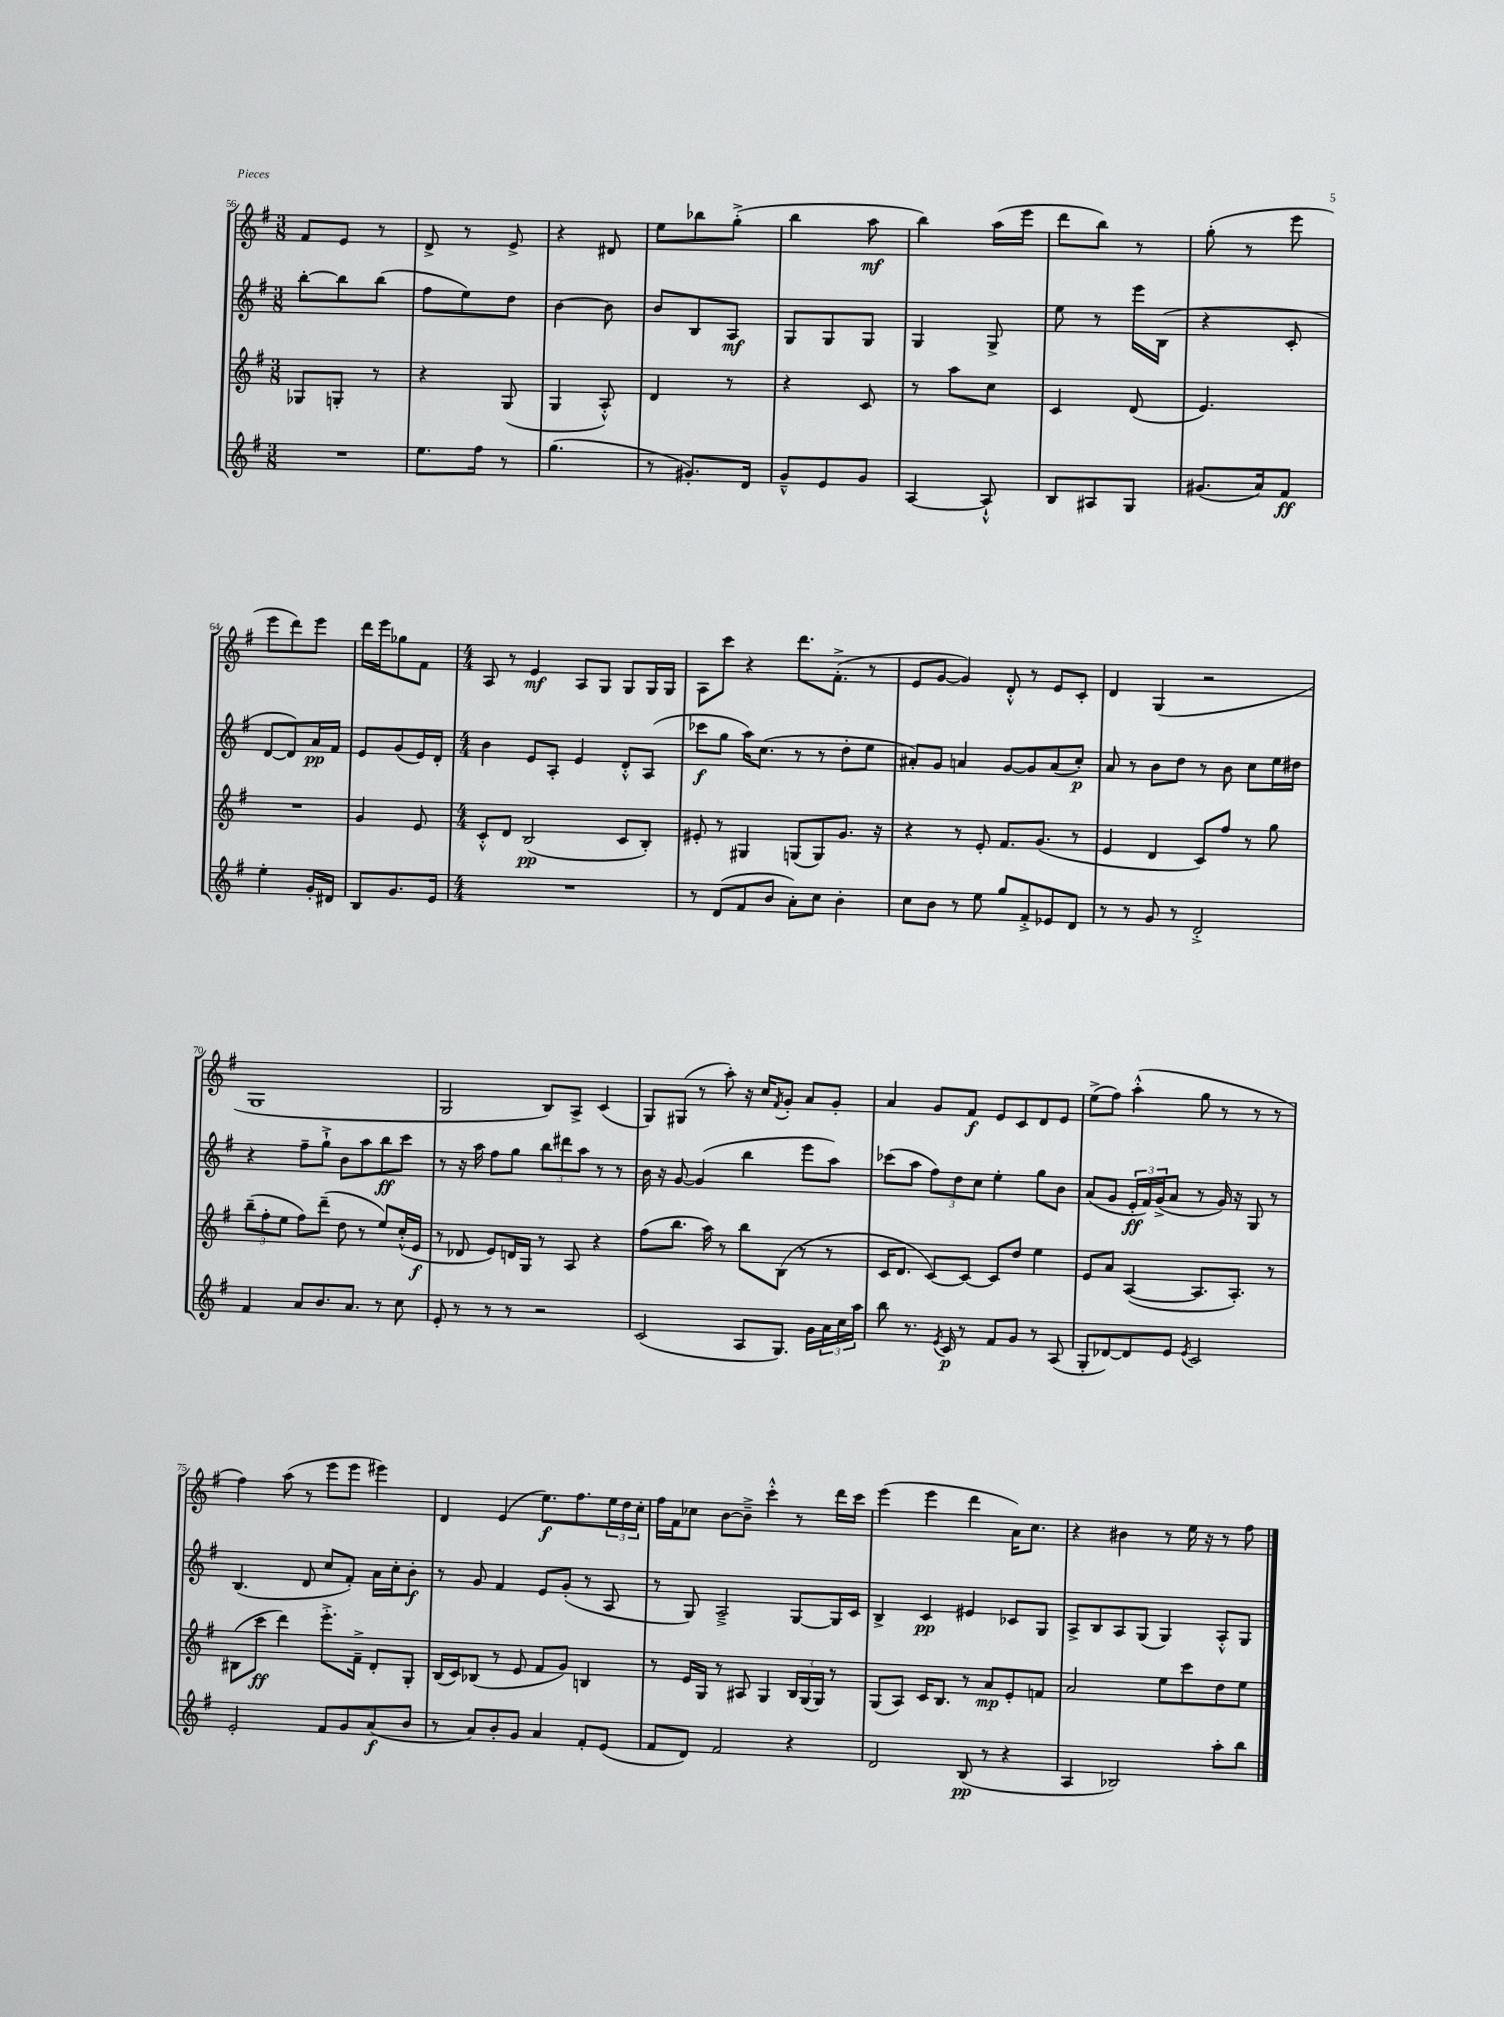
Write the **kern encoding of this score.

**kern	**dynam	**kern	**dynam	**kern	**dynam	**kern	**dynam
*part4	*part4	*part3	*part3	*part2	*part2	*part1	*part1
*staff4	*staff4	*staff3	*staff3	*staff2	*staff2	*staff1	*staff1
*clefG2	*	*clefG2	*	*clefG2	*	*clefG2	*
*k[f#]	*	*k[f#]	*	*k[f#]	*	*k[f#]	*
*M3/8	*	*M3/8	*	*M3/8	*	*M3/8	*
=56	=56	=56	=56	=56	=56	=56	=56
4.r	.	8G-X/L	.	[8bb'\L	.	8f#/L	.
.	.	8Gn'/J	.	8bb\]	.	8e/J	.
.	.	8r	.	(8bb\J	.	8r	.
=57	=57	=57	=57	=57	=57	=57	=57
8.ee\L	.	4r	.	8ff#\L	.	8d^/	.
.	.	.	.	8ee\)	.	8r	.
16ff#\Jk	.	.	.	.	.	.	.
8r	.	(8G/	.	8dd\J	.	8e^/	.
=58	=58	=58	=58	=58	=58	=58	=58
(4.gg\	.	4G/	.	[4b\	.	4r	.
.	.	8A'^^/)	.	8b\]	.	8d#X/	.
=59	=59	=59	=59	=59	=59	=59	=59
8r	.	4d/	.	8b/L	.	8ee\L	.
8.g#X'/L)	.	.	.	8B/	.	8bb-X\	.
.	.	8r	.	8A/J	mf	(8gg'^\J	.
16d/Jk	.	.	.	.	.	.	.
=60	=60	=60	=60	=60	=60	=60	=60
8g~^^/L	.	4r	.	8G/L	.	4bb\	.
8e/	.	.	.	8G/	.	.	.
8g/J	.	8c/	.	8G/J	.	8aa\	mf
=61	=61	=61	=61	=61	=61	=61	=61
[4A/	.	8r	.	4G/	.	4bb\)	.
.	.	8aa\L	.	.	.	.	.
8A`^^/]	.	8cc\J	.	8G^/	.	(16aa\LL	.
.	.	.	.	.	.	16eee\JJ	.
=62	=62	=62	=62	=62	=62	=62	=62
8B/L	.	4c/	.	8ee\	.	8ddd\L	.
8A#X/	.	.	.	8r	.	8bb\J)	.
8G/J	.	(8d/	.	16eee\LL	.	8r	.
.	.	.	.	(16B\JJ	.	.	.
=63	=63	=63	=63	=63	=63	=63	=63
(8.g#X/L	.	4.e/)	.	4r	.	(8gg'\	.
.	.	.	.	.	.	8r	.
16a/k)	.	.	.	.	.	.	.
8f#/J	ff	.	.	8c'/	.	8eee\	.
!!LO:LB:g=z
=64	=64	=64	=64	=64	=64	=64	=64
4ee'\	.	4.r	.	[8d/L	.	8eee\L	.
.	.	.	.	8d/])	.	8ddd\)	.
16g'/LL	.	.	.	16a/L	pp	8eee\J	.
16d#X/JJ	.	.	.	16f#/JJ	.	.	.
=65	=65	=65	=65	=65	=65	=65	=65
8B/L	.	4g/	.	8e/L	.	16ddd\LL	.
.	.	.	.	.	.	16eee\J	.
8.g/	.	.	.	(8g/	.	8gg-X\	.
.	.	8e/	.	16e/L)	.	8f#\J	.
16e/Jk	.	.	.	16d'/JJ	.	.	.
=66	=66	=66	=66	=66	=66	=66	=66
*M4/4	*	*M4/4	*	*M4/4	*	*M4/4	*
1r	.	8c'^^/L	.	4b\	.	8A/	.
.	.	8d/J	.	.	.	8r	.
.	.	(2B/	pp	8e/L	.	4e/	mf
.	.	.	.	8A'/J	.	.	.
.	.	.	.	4e/	.	8A/L	.
.	.	.	.	.	.	8G/J	.
.	.	8c/L	.	8d'^^/L	.	8G/L	.
.	.	8B'/J)	.	(8A/J	.	16G/L	.
.	.	.	.	.	.	16G/JJ	.
=67	=67	=67	=67	=67	=67	=67	=67
8r	.	8e#X'/	.	8ccc-X\L	f	8A\L	.
(8d/L	.	8r	.	8gg\J	.	8ccc\J	.
8f#/	.	4G#X/	.	16aa\KL)	.	4r	.
.	.	.	.	(8.cc\J	.	.	.
8b/J	.	.	.	.	.	.	.
8a'\L)	.	(8Gn/L	.	8r	.	8.ddd\L	.
8cc\J	.	8G/)	.	8r	.	.	.
.	.	.	.	.	.	(8.f#'^\J	.
4b'\	.	8.g/J	.	8dd'\L	.	.	.
.	.	.	.	8ee\J	.	8r	.
.	.	16r	.	.	.	.	.
=68	=68	=68	=68	=68	=68	=68	=68
8cc\L	.	4r	.	8a#X'/L)	.	8e/L	.
8b\J	.	.	.	8g/J	.	[8g/J	.
8r	.	8r	.	4an/	.	4g/])	.
8ee\	.	8e'/	.	.	.	.	.
8gg/L	.	8.f#/L	.	[8g/L	.	8d'^^/	.
8f#'^/	.	.	.	8g/]	.	8r	.
.	.	(8.g/J	.	.	.	.	.
8e-X/	.	.	.	(8a/	.	8e/L	.
8d/J	.	8r	.	8cc'/J)	p	8c'/J	.
=69	=69	=69	=69	=69	=69	=69	=69
8r	.	4e/	.	8a/	.	4d/	.
8r	.	.	.	8r	.	.	.
8g/	.	4d/	.	8b\L	.	(4G/	.
8r	.	.	.	8dd\J	.	.	.
2d'^/	.	8c/L)	.	8r	.	2r	.
.	.	8ff#/J	.	8b\	.	.	.
.	.	8r	.	8cc\L	.	.	.
.	.	8gg\	.	16ee\L	.	.	.
.	.	.	.	16dd#X\JJ	.	.	.
!!LO:LB:g=z
=70	=70	=70	=70	=70	=70	=70	=70
4f#/	.	(12bb~\L	.	4r	.	1G	.
.	.	12ff#'\	.	.	.	.	.
.	.	12ee\J	.	.	.	.	.
8a/L	.	8ff#\L)	.	8ff#~\L	.	.	.
8.b/	.	(8ddd~\J	.	8gg`^\J	.	.	.
.	.	8dd\	.	8b\L	.	.	.
8.a/J	.	.	.	.	.	.	.
.	.	8r	.	8aa\	.	.	.
8r	.	8ee/L)	.	8bb\	ff	.	.
8cc\	.	(16cc'^^/L	.	8ccc\J	.	.	.
.	.	16e/JJ	f	.	.	.	.
=71	=71	=71	=71	=71	=71	=71	=71
8e'/	.	8r	.	8r	.	2G/	.
8r	.	8d-X/	.	16r	.	.	.
.	.	.	.	16aa\	.	.	.
8r	.	8e/L)	.	8ff#\L	.	.	.
8r	.	16dn/L	.	8gg\J	.	.	.
.	.	16G/JJ	.	.	.	.	.
2r	.	8r	.	12bb\L	.	8B/L)	.
.	.	.	.	12ddd#X\	.	.	.
.	.	8A/	.	.	.	8A^/J	.
.	.	.	.	12aa\J	.	.	.
.	.	4r	.	8r	.	(4c/	.
.	.	.	.	8r	.	.	.
=72	=72	=72	=72	=72	=72	=72	=72
(2c/	.	(8ff#\L	.	16b\	.	8G/L)	.
.	.	.	.	16r	.	.	.
.	.	8.bb\J	.	[8g/	.	(8G#X/J	.
.	.	.	.	(4g/]	.	8r	.
.	.	16aa\)	.	.	.	.	.
.	.	8r	.	.	.	8aa'\)	.
8A/L	.	8bb\L	.	4bb\	.	16r	.
.	.	.	.	.	.	16cc/KL	.
.	.	.	.	.	.	8qf#/	.
8.G/J)	.	(8B\J	.	.	.	8g'/J	.
.	.	8r	.	8eee\L	.	8a/L	.
16g\LL	.	.	.	.	.	.	.
24a\	.	8r	.	8aa\J)	.	8g'/J	.
24cc\	.	.	.	.	.	.	.
24aa\JJ	.	.	.	.	.	.	.
=73	=73	=73	=73	=73	=73	=73	=73
8bb\	.	16c/KL	.	(8ccc-X\L	.	4a/	.
.	.	8.d/J	.	.	.	.	.
8.r	.	.	.	8aa\J	.	.	.
.	.	[8c/L)	.	12ff#\L)	.	8g/L	.
8qe/	.	.	.	.	.	.	.
16c/	p	.	.	.	.	.	.
.	.	.	.	12dd\	.	.	.
8r	.	8c/J_	.	.	.	8f#/J	f
.	.	.	.	12cc\J	.	.	.
8f#/L	.	8c/L]	.	4ee'\	.	8e/L	.
8g/J	.	8dd/J	.	.	.	8c/	.
8r	.	4ee\	.	8gg\L	.	8d/	.
(8A/	.	.	.	8b\J	.	8e/J	.
=74	=74	=74	=74	=74	=74	=74	=74
8G'/L	.	8e/L	.	(8a/L	.	(8ee^\L	.
[8d-X/)	.	8a/J	.	8g/J	.	8ff#\J)	.
8d-/]	.	([4A/	.	24e'/LL	ff	(4aa'^^\	.
.	.	.	.	24f#/)	.	.	.
.	.	.	.	(24g^/J	.	.	.
8e/J	.	.	.	8a/J	.	.	.
8qe/	.	.	.	.	.	.	.
2c/	.	8.A/L]	.	8r	.	8gg\	.
.	.	.	.	16g/)	.	8r	.
.	.	8.A'/J)	.	16r	.	.	.
.	.	.	.	8G/	.	8r	.
.	.	8r	.	8r	.	8r	.
!!LO:LB:g=z
=75	=75	=75	=75	=75	=75	=75	=75
2e'/	.	(8B#X\L	.	(4.B/	.	4ff#\)	.
.	.	8ccc\J	ff	.	.	.	.
.	.	4ddd\)	.	.	.	(8aa\	.
.	.	.	.	8d/	.	8r	.
8f#/L	.	8.eee'^\L	.	8cc/L	.	8eee\L	.
8g/	.	.	.	8f#'/J)	.	8eee\J	.
.	.	16f#~^\Jk	.	.	.	.	.
(8a/	f	8d'/L	.	16a\LL	.	4eee#X\)	.
.	.	.	.	16cc'\J	.	.	.
8b/J	.	8G'/J	.	8b'\J	f	.	.
=76	=76	=76	=76	=76	=76	=76	=76
8r	.	(16B/LL	.	8r	.	4d/	.
.	.	16c/J)	.	.	.	.	.
8a/L)	.	(8B-X/J	.	8g/	.	.	.
8b'/	.	8r	.	4f#/	.	(4e/	.
8g/J	.	8e/	.	.	.	.	.
4a/	.	8f#/L	.	8e/L	.	8.ee\L)	f
.	.	8g/J)	.	(8g'/J	.	.	.
.	.	.	.	.	.	8.ff#\	.
8f#'/L	.	4Bn/	.	8r	.	.	.
(8e/J	.	.	.	8A/	.	24ee\L	.
.	.	.	.	.	.	24dd\	.
.	.	.	.	.	.	24cc'\JJ	.
=77	=77	=77	=77	=77	=77	=77	=77
8f#/L	.	8r	.	8r	.	16ff#\LL	.
.	.	.	.	.	.	16f#\J	.
8d/J)	.	16e/LL	.	8G/)	.	8cc-X\J	.
.	.	16G/JJ	.	.	.	.	.
2f#/	.	8r	.	2A~^/	.	[8b\L	.
.	.	8A#X/	.	.	.	8b~^\J]	.
.	.	4G/	.	.	.	4ccc'^^\	.
4r	.	24B/LL	.	[8G/L	.	8r	.
.	.	(24G/	.	.	.	.	.
.	.	24G/JJ)	.	.	.	.	.
.	.	8r	.	16G/L]	.	16ddd\LL	.
.	.	.	.	16c/JJ	.	16ccc\JJ	.
=78	=78	=78	=78	=78	=78	=78	=78
2d/	.	(8G/L	.	4B^/	.	(4eee\	.
.	.	8A/J)	.	.	.	.	.
.	.	16c/KL	.	4c/	pp	4eee\	.
.	.	8.B/J	.	.	.	.	.
(8B/	pp	8r	.	4e#X/	.	4ddd\	.
8r	.	8a/L	mp	.	.	.	.
4r	.	8e'/	.	8c-X/L	.	16a\KL)	.
.	.	.	.	.	.	8.cc\J	.
.	.	8fn/J	.	8G/J	.	.	.
=79	=79	=79	=79	=79	=79	=79	=79
4A/	.	2a/	.	8A^/L	.	4r	.
.	.	.	.	8B/	.	.	.
2B-X/)	.	.	.	8A/	.	4b#X\	.
.	.	.	.	(8G/J	.	.	.
.	.	8ee\L	.	4G/)	.	8r	.
.	.	8ccc\	.	.	.	16ee\	.
.	.	.	.	.	.	16r	.
8aa'\L	.	8dd\	.	8A'^^/L	.	8r	.
8bb\J	.	8ee\J	.	8G/J	.	8ff#\	.
==	==	==	==	==	==	==	==
*-	*-	*-	*-	*-	*-	*-	*-
